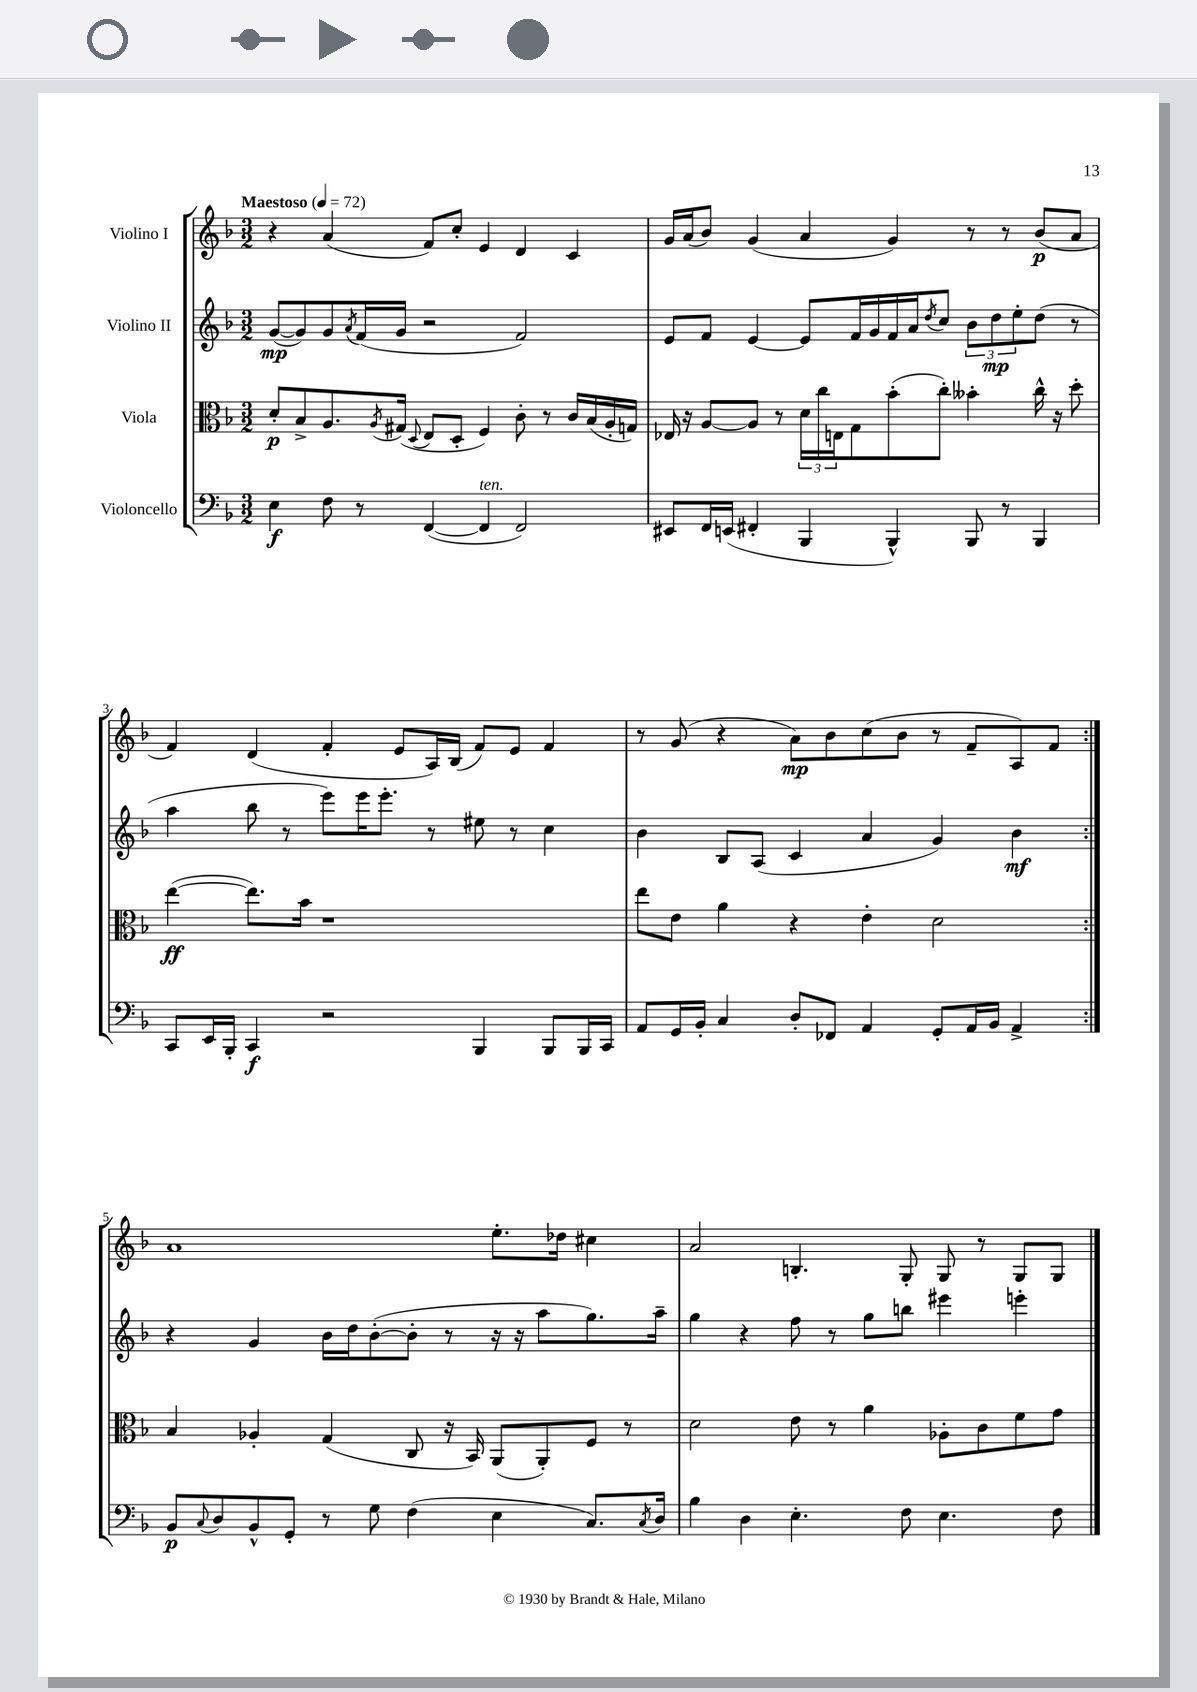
<<
\new StaffGroup <<
\new Staff = "s0" \with { instrumentName = "Violino I" } {
    \clef treble \key f \major \numericTimeSignature \time 3/2 \tempo "Maestoso" 4 = 72
    \repeat volta 2 { r4 a'4( f'8) c''8-. e'4 d'4 c'4 |
    g'16 a'16( bes'8) g'4( a'4 g'4) r8 r8 bes'8\p( a'8 |
    f'4) d'4( f'4-. e'8 a16) bes16( f'8) e'8 f'4 |
    r8 g'8( r4 a'8\mp) bes'8 c''8( bes'8 r8 f'8-- a8) f'8 | }
    a'1 e''8.-. des''16 cis''4 |
    a'2 b4.-. g8-. g8 r8 g8 g8 \bar "|." |
}
\new Staff = "s1" \with { instrumentName = "Violino II" } {
    \clef treble \key f \major \numericTimeSignature \time 3/2
    \repeat volta 2 { g'8~\mp( g'8) g'8 \acciaccatura { a'8 } f'16( g'16 r2 f'2) |
    e'8 f'8 e'4~ e'8 f'16 g'16 f'16 a'16 \acciaccatura { d''8 } c''8 \tuplet 3/2 { bes'8 d''8\mp e''8-. } d''8( r8 |
    a''4 bes''8 r8 e'''8) e'''16 e'''8.-. r8 eis''8 r8 c''4 |
    bes'4 bes8 a8( c'4 a'4 g'4) bes'4\mf | }
    r4 g'4 bes'16 d''16 bes'8~-.( bes'8-. r8 r16 r16 a''8 g''8.) a''16-- |
    g''4 r4 f''8 r8 g''8 b''8 eis'''4 e'''4-. \bar "|." |
}
\new Staff = "s2" \with { instrumentName = "Viola" } {
    \clef alto \key f \major \numericTimeSignature \time 3/2
    \repeat volta 2 { d'8-.\p bes8-> a8. \acciaccatura { a8 } gis16( \appoggiatura { d8 } e8 d8-. f4) c'8-. r8 c'16 bes16( a16-. g16) |
    ees16 r16 a8~ a8 r8 \tuplet 3/2 { d'16 c''16 e16 } g8 bes'8-.( c''8-.) beses'4-. c''16-^ r16 d''8-. |
    e''4~\ff( e''8.) bes'16 r1 |
    e''8 e'8 a'4 r4 e'4-. d'2 | }
    bes4 aes4-. g4( c8 r16 bes,16) a,8( a,8-.) f8 r8 |
    d'2 e'8 r8 a'4 aes8-. c'8 f'8 g'8 \bar "|." |
}
\new Staff = "s3" \with { instrumentName = "Violoncello" } {
    \clef bass \key f \major \numericTimeSignature \time 3/2
    \repeat volta 2 { e4\f f8 r8 f,4~( f,4^\markup { \italic "ten." } f,2) |
    eis,8 f,16 e,16( fis,4-. bes,,4 bes,,4-^) bes,,8 r8 bes,,4 |
    c,8 e,16 bes,,16-. c,4\f r2 bes,,4 bes,,8 bes,,16 c,16 |
    a,8 g,16 bes,16-. c4 d8-. fes,8 a,4 g,8-. a,16 bes,16 a,4-> | }
    bes,8\p \appoggiatura { c8 } d8 bes,8-^ g,8-. r8 g8 f4( e4 c8.) \acciaccatura { c8 } d16 |
    bes4 d4 e4.-. f8 e4. f8 \bar "|." |
}
>>
>>
